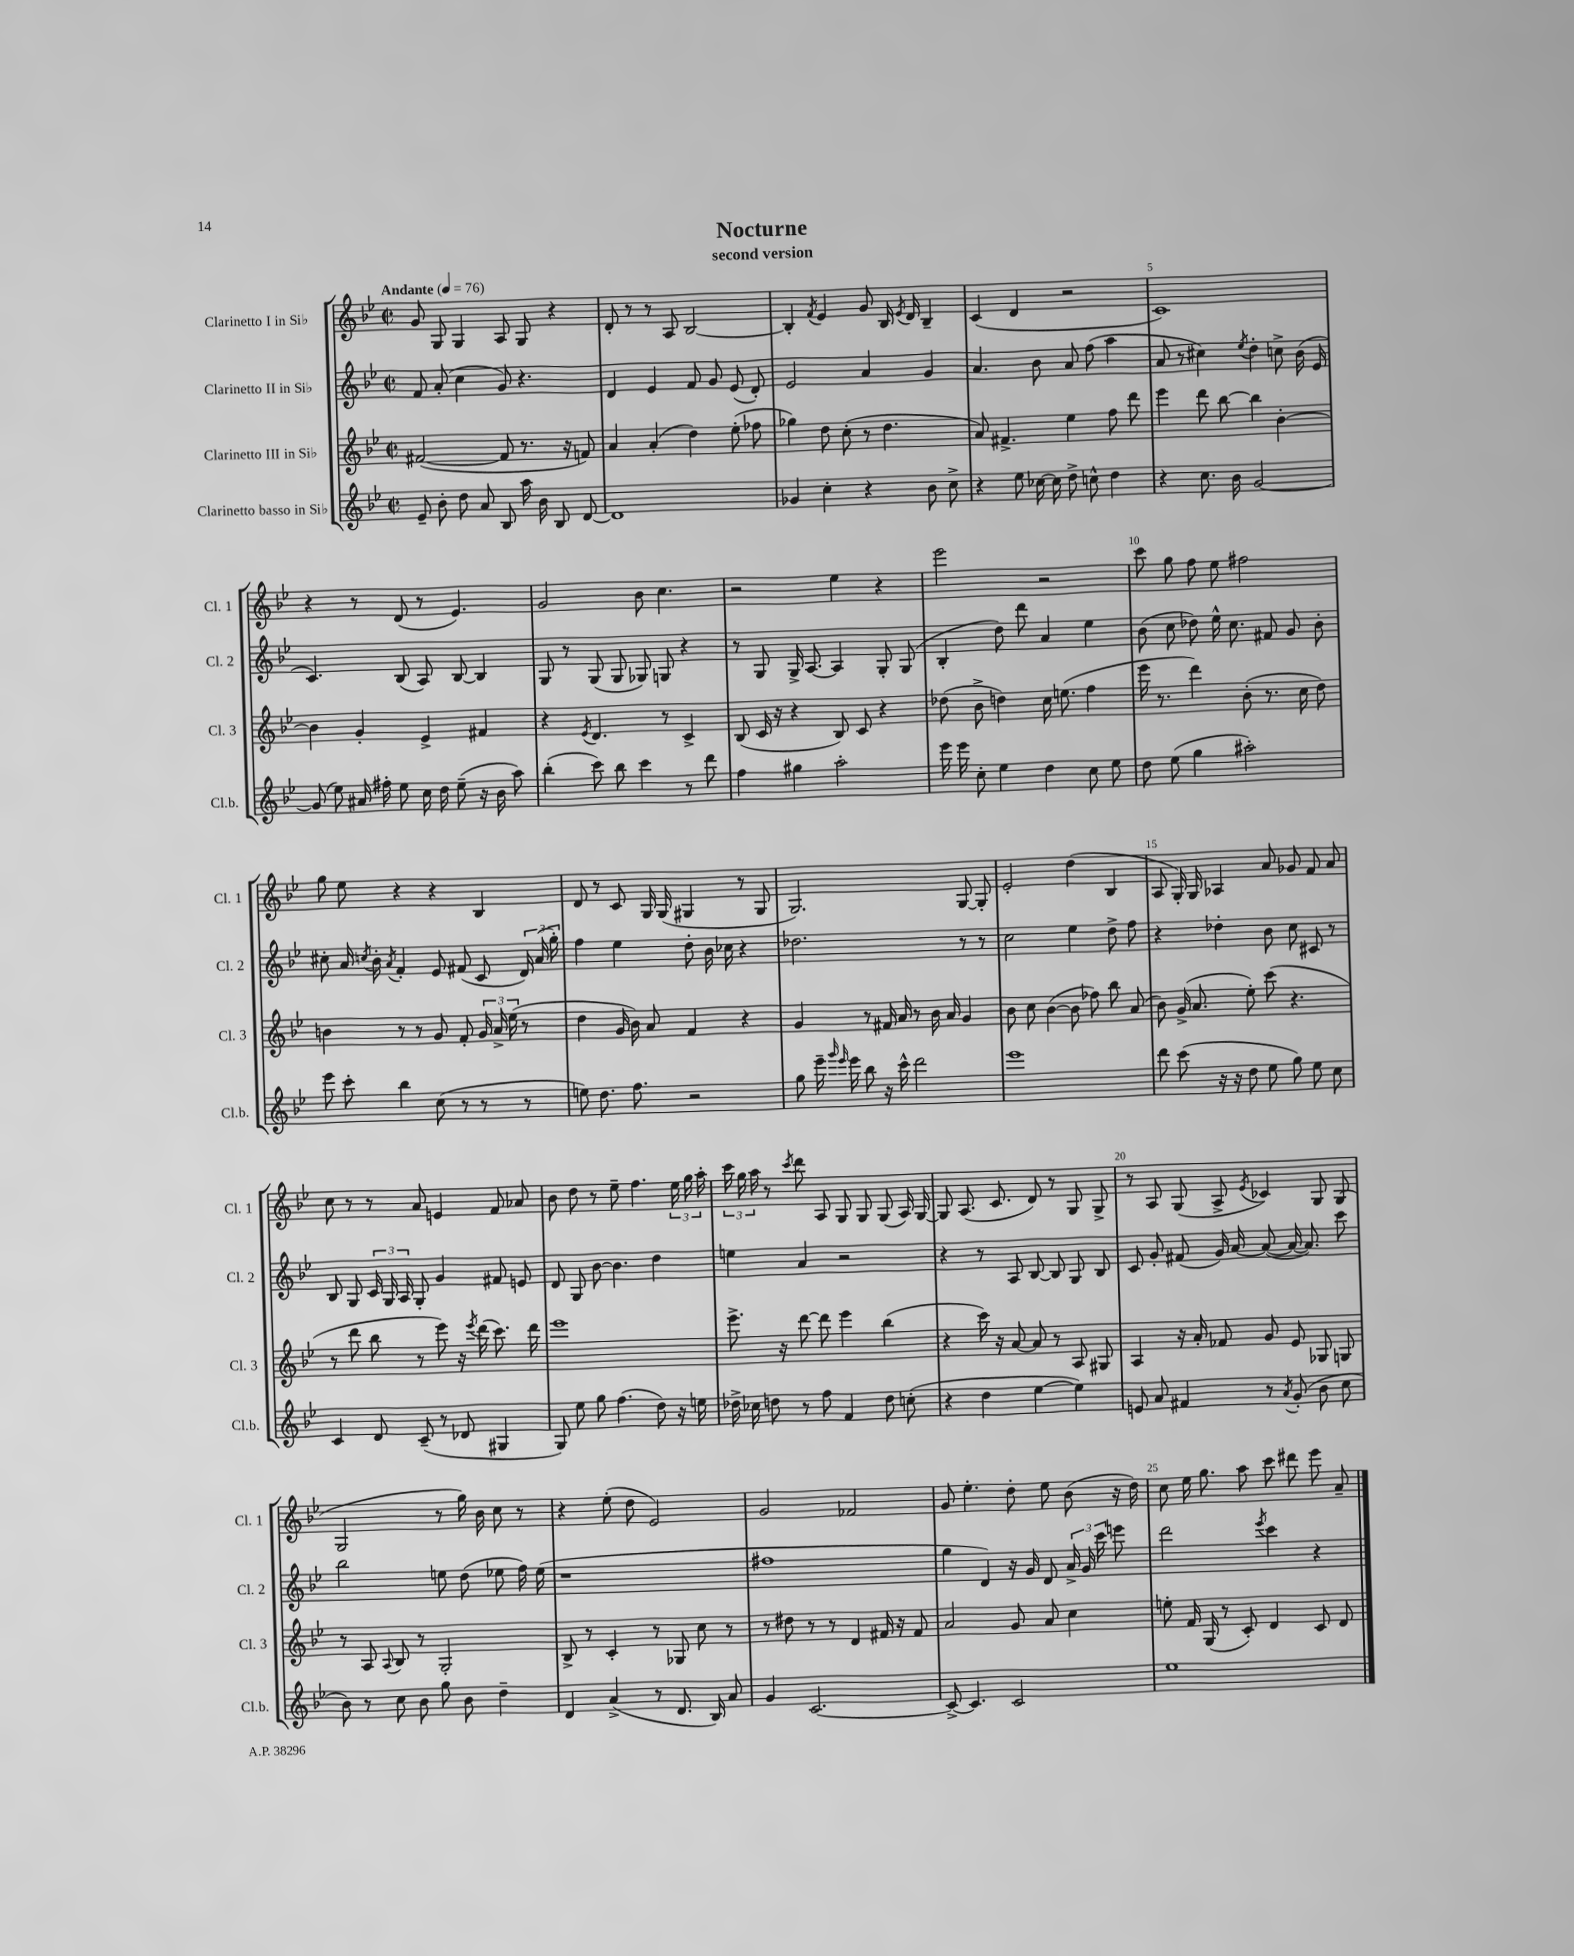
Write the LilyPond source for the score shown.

\header { title = "Nocturne" subtitle = "second version" }
<<
\new StaffGroup <<
\new Staff = "s0" \with { instrumentName = "Clarinetto I in Sib" shortInstrumentName = "Cl. 1" } {
    \clef treble \key bes \major \defaultTimeSignature \time 2/2 \tempo "Andante" 4 = 76
    \autoBeamOff g'8 g8 g4 a8 g8 r4 |
    d'8-. r8 r8 a8 bes2~ |
    bes4-. \acciaccatura { f'8 } ees'4 g'8 bes16 \acciaccatura { ees'8 } d'16 bes4-- |
    c'4( d'4 r2 |
    c'1) |
    r4 r8 d'8( r8 ees'4.) |
    g'2 bes'8 c''4. |
    r2 ees''4 r4 |
    ees'''2 r2 |
    c'''8 g''8 f''8 ees''8 fis''2 |
    g''8 ees''8 r4 r4 bes4 |
    d'8 r8 c'8 g16 g16( gis4 r8 gis8 |
    g2.) g8~ g8-. |
    ees'2-. d''4( bes4 |
    a8 g16-.) g16 aes4 a'8 ges'8 f'8 a'8 |
    c''8 r8 r8 a'8 e'4 f'8 aes'8 |
    bes'8 d''8 r8 ees''8-- f''4. \tuplet 3/2 { ees''16 g''16 a''16-. } |
    \tuplet 3/2 { c'''16 g''16 a''16 } r8 \acciaccatura { c'''8 } d'''8 a8 g8 g8 g8( a16) g16~ |
    g8 a8.( c'8. d'8) r8 g8 g8-> |
    r8 a8 g8( a8-> \acciaccatura { ees'8 } ces'4) g8 g8( |
    g2 r8 g''16) bes'16 c''8 r8 |
    r4 ees''8-.( d''8 ees'2) |
    g'2 fes'2 |
    g'8 ees''4.-. d''8-. ees''8 bes'8( r16 d''16) |
    c''8 ees''16 g''8. a''8 c'''8 dis'''8 ees'''8 a'8-- \bar "|." |
}
\new Staff = "s1" \with { instrumentName = "Clarinetto II in Sib" shortInstrumentName = "Cl. 2" } {
    \clef treble \key bes \major \defaultTimeSignature \time 2/2
    \autoBeamOff f'8 a'8-.( c''4 g'8) r4. |
    d'4 ees'4 f'8 g'8 ees'8( d'8-.) |
    ees'2 a'4 g'4 |
    a'4. bes'8 a'8 f''8( a''4 |
    a'8 r8 cis''4) \acciaccatura { ees''8 } d''4-. c''8-> bes'16( ees'16 |
    c'4.) bes8( a8) bes8~ bes4 |
    g8 r8 g8( g8 ges8) g8 r4 |
    r8 g8 g16-> a8.~ a4 g8-. g8( |
    bes4-. d''8) d'''8 a'4 ees''4 |
    bes'8( c''8 des''8) ees''16-^ c''8. fis'8 g'8 bes'8-. |
    cis''8-. a'16 \acciaccatura { c''8 } bes'16-. \acciaccatura { a'8 } f'4-. ees'8 fis'8( c'8 \tuplet 3/2 { d'16) a'16( g''16-.) } |
    f''4 ees''4 d''8-. bes'16 ces''16 r4 |
    des''2. r8 r8 |
    c''2 ees''4 d''8-> f''8 |
    r4 des''4-. bes'8 c''8 cis'8 r8 |
    bes8 g8 \tuplet 3/2 { c'16 g16 a16 } g8-. g'4 fis'8 e'8 |
    d'8 g8 bes'8~ bes'4. d''4 |
    e''4 a'4 r2 |
    r4 r8 a8 bes8~ bes8 g8 bes8 |
    c'8 g'8-. fis'8( g'16) a'16~ a'8~( a'16~ a'8.) c'''8 |
    bes''2 e''8 d''8( ees''8 f''16) ees''16( |
    r1 |
    fis''1 |
    g''4 d'4) r16 g'16 d'8 \tuplet 3/2 { a'16-> g'16 c'''16 } e'''8 |
    d'''2 \acciaccatura { ees'''8 } c'''4 r4 \bar "|." |
}
\new Staff = "s2" \with { instrumentName = "Clarinetto III in Sib" shortInstrumentName = "Cl. 3" } {
    \clef treble \key bes \major \defaultTimeSignature \time 2/2
    \autoBeamOff fis'2~( fis'8 r8. r16 f'8) |
    a'4 a'4-.( d''4) ees''8-.( fes''8 |
    ges''4) d''8 c''8-.( r8 d''4. |
    a'8) fis'4.-> ees''4 f''8 d'''8 |
    ees'''4 d'''8 bes''8~ bes''4 bes'4~-. |
    bes'4 g'4-. ees'4-> fis'4 |
    r4 \acciaccatura { ees'8 } d'4. r8 c'4-> |
    bes8( c'16 r16 r4 bes8) c'8 r4 |
    des''8( bes'8-> d''4) c''16 e''8.( f''4 |
    ees'''16 r8. d'''4) bes'8-.( r8. c''16 d''8) |
    b'4 r8 r8 g'8 f'8-. \tuplet 3/2 { g'16 a'16-> ees''16( } r8 |
    d''4 g'16 bes'16) a'8 f'4 r4 |
    g'4 r8 fis'16 a'16 r8 bes'16 a'16 g'4 |
    bes'8 c''8 bes'4~( bes'8 fes''8) bes''8 a'8( |
    bes'8) g'16->( a'8. ees''8-.) c'''8( r4. |
    r8 d'''8 bes''8 r8 ees'''8) r16 \acciaccatura { ees'''8 } d'''16( c'''8.) d'''16 |
    ees'''1 |
    ees'''8.-> r16 d'''8~ d'''8 ees'''4 bes''4( |
    r4 c'''16) r16 a'8~ a'8 r8 a8 gis8 |
    a4 r16 a'16-. fes'8 g'8 ees'8 ges8 g8 |
    r8 a8 \appoggiatura { a8 } bes8 r8 g2-. |
    bes8-> r8 c'4-. r8 ges8 c''8 r8 |
    r8 dis''8 r8 r8 d'4 fis'16 r16 fis'8 |
    a'2 g'8 a'8 c''4 |
    e''8-. f'16 g16( r8 c'8-.) d'4 c'8 d'8 \bar "|." |
}
\new Staff = "s3" \with { instrumentName = "Clarinetto basso in Sib" shortInstrumentName = "Cl.b." } {
    \clef treble \key bes \major \defaultTimeSignature \time 2/2
    \autoBeamOff ees'8-- bes'8-. d''8 a'8 bes8 a''16 bes'16 bes8 d'8~ |
    d'1 |
    ges'4 c''4-. r4 bes'8 c''8-> |
    r4 ees''8 ces''16~ ces''16 d''8-> c''8-^ d''4 |
    r4 c''8. bes'16 g'2~ |
    g'8( ees''8) ais'16 fis''16-. ees''8 c''16 d''16 ees''8--( r16 bes'16 a''8) |
    bes''4-.( c'''8) bes''8 c'''4 r8 d'''8 |
    f''4 gis''4 a''2-. |
    ees'''16 ees'''16 c''8-. ees''4 d''4 c''8 ees''8 |
    d''8 ees''8( g''4 ais''2-.) |
    ees'''8 c'''8-. bes''4 c''8( r8 r8 r8 |
    e''8) d''8. f''8. r2 |
    g''8 ees'''16-- \grace { g'''16 ees'''16 } ees'''16 bes''8 r16 c'''16-^ d'''2 |
    ees'''1 |
    d'''8 c'''8( r16 r16 d''8 ees''8 g''8) ees''8 c''8 |
    c'4 d'8 c'8--( r8 des'8 gis4 |
    g8) ees''8 g''8 f''4.( d''8) r16 e''16 |
    des''16-> ces''16 d''8 r8 f''8 f'4 d''8 c''8-.( |
    r4 d''4 ees''4~ ees''4) |
    e'8 a'8 fis'4 r8 \acciaccatura { a'8 } g'8-.( bes'8 c''8 |
    bes'8) r8 c''8 bes'8 g''8 bes'8 d''4-- |
    d'4 a'4->( r8 d'8. bes16) a'8 |
    g'4 c'2.~ |
    c'8~-> c'4. c'2 |
    ees''1 \bar "|." |
}
>>
>>
\layout { \context { \Score \override BarNumber.break-visibility = ##(#f #t #t) barNumberVisibility = #(every-nth-bar-number-visible 5) } }
